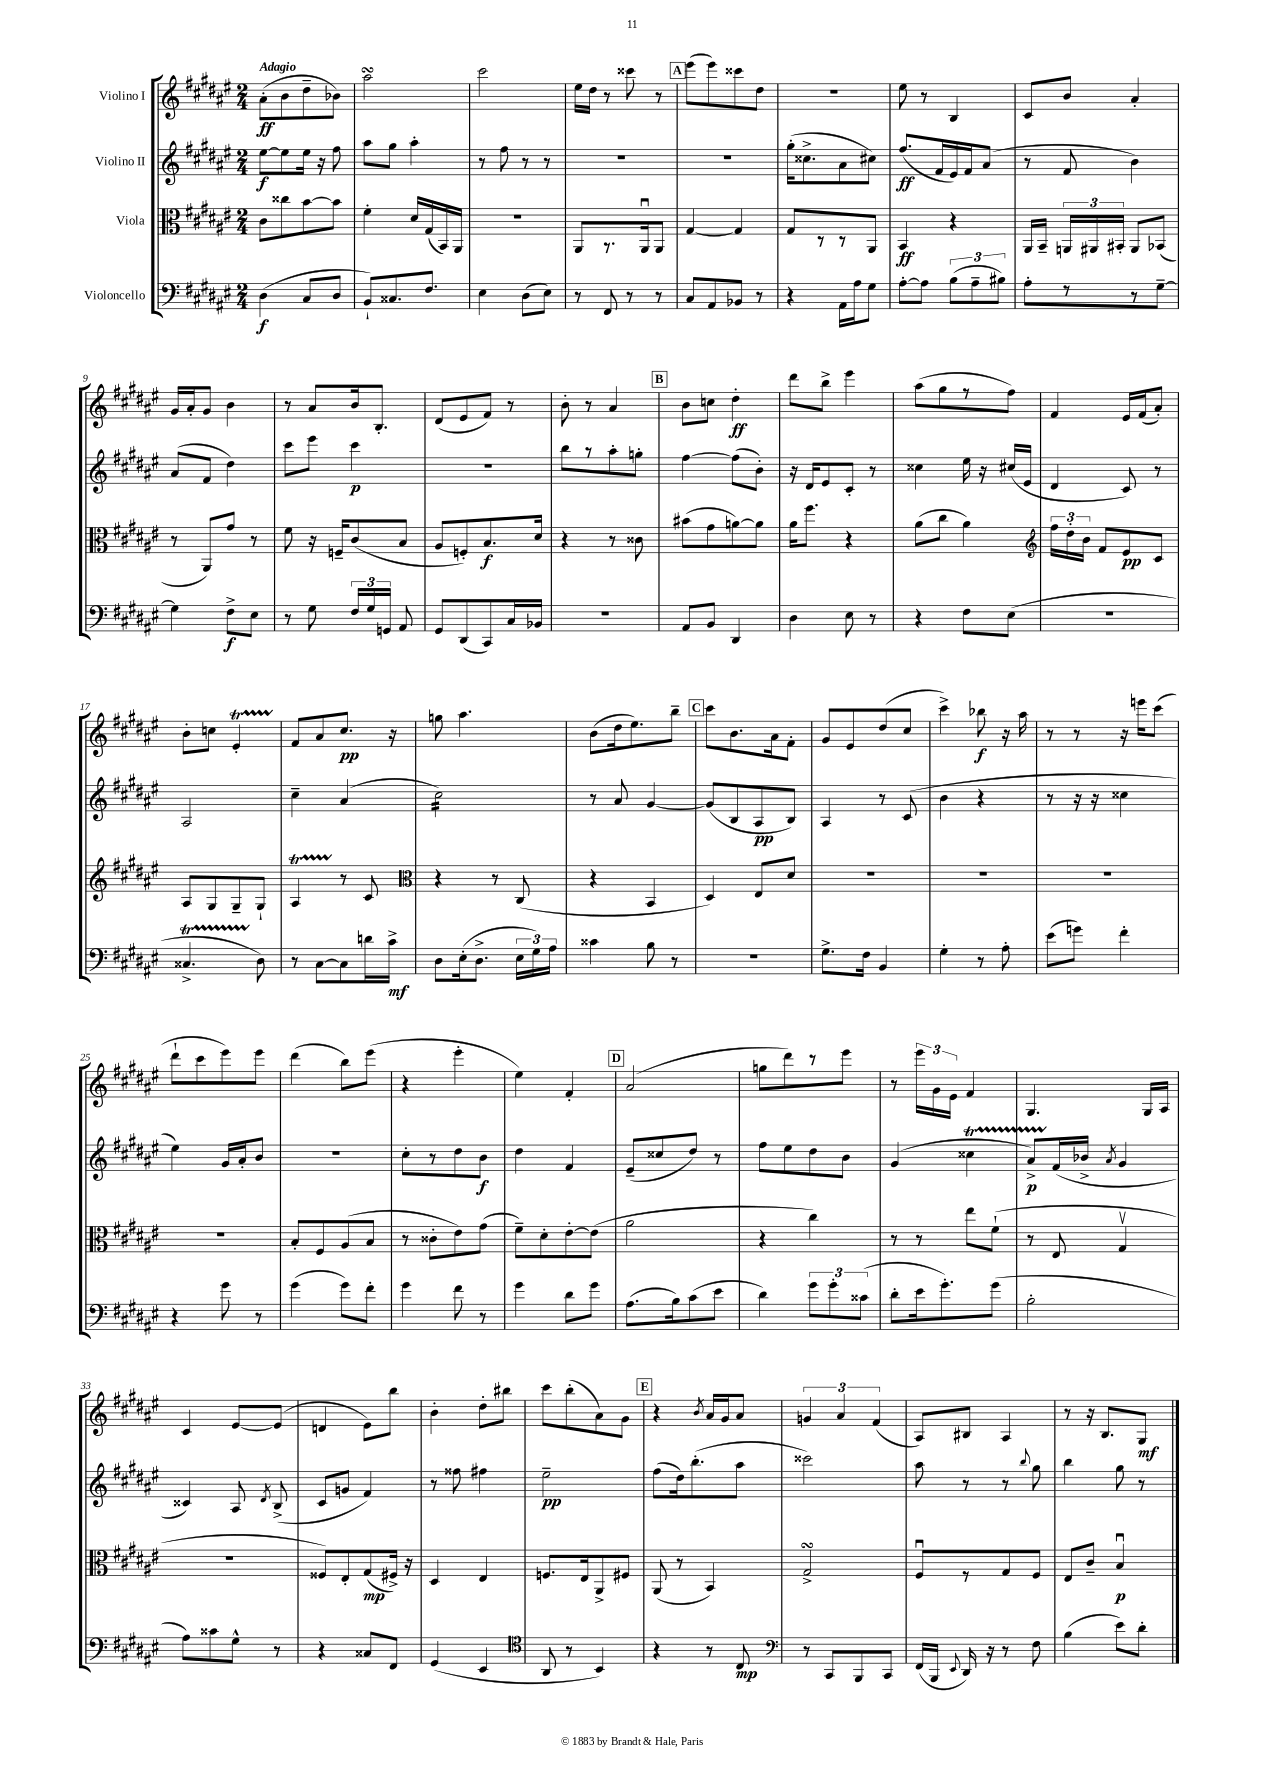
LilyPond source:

<<
\new StaffGroup <<
\new Staff = "s0" \with { instrumentName = "Violino I" } {
    \clef treble \key fis \major \numericTimeSignature \time 2/4 \tempo "Adagio"
    \autoBeamOff ais'8[-.\ff( b'8 dis''8-- bes'8]) |
    ais''2\turn |
    cis'''2 |
    eis''16[ dis''16] r8 cisis'''8 r8 |
    \mark \markup { \box "A" } eis'''8[( eis'''8) cisis'''8 dis''8] |
    R2 |
    eis''8 r8 b4 |
    cis'8[ b'8] ais'4-. |
    gis'16[ ais'16-. gis'8] b'4 |
    r8 ais'8[ b'16 b8.]-. |
    dis'8[( eis'8 fis'8]) r8 |
    b'8-. r8 ais'4 |
    \mark \markup { \box "B" } b'8[ c''8] dis''4-.\ff |
    dis'''8[ b''8]-> eis'''4 |
    ais''8[( gis''8 r8 fis''8]) |
    fis'4 eis'16[ fis'16( ais'8]-.) |
    b'8[-. c''8] eis'4-.\startTrillSpan |
    fis'8[\stopTrillSpan ais'8 cis''8.]\pp r16 |
    g''8 ais''4. |
    b'8[( dis''16 eis''8.) b''8]-- |
    \mark \markup { \box "C" } cis'''8[ b'8. ais'16 fis'8]-. |
    gis'8[ eis'8 dis''8( cis''8] |
    cis'''4->) bes''8\f r16 ais''16 |
    r8 r8 r16 e'''16[ cis'''8]( |
    dis'''8[-! cis'''8 eis'''8) eis'''8] |
    dis'''4( b''8[) eis'''8]( |
    r4 eis'''4-. |
    eis''4) fis'4-. |
    \mark \markup { \box "D" } ais'2( |
    g''8[ dis'''8) r8 eis'''8] |
    r8 \tuplet 3/2 { eis'''16[ gis'16 eis'16] } fis'4 |
    gis4. gis16[ ais16] |
    cis'4 eis'8[~ eis'8]( |
    d'4 eis'8[) b''8] |
    b'4-. dis''8[-. bis''8] |
    cis'''8[ b''8-.( ais'8) gis'8] |
    \mark \markup { \box "E" } r4 \acciaccatura { b'8 } ais'16[ gis'16 ais'8] |
    \tuplet 3/2 { g'4 ais'4 fis'4( } |
    ais8[) bis8] ais4 |
    r8 r16 b8.[ gis8]\mf \bar "|." |
}
\new Staff = "s1" \with { instrumentName = "Violino II" } {
    \clef treble \key fis \major \numericTimeSignature \time 2/4
    \autoBeamOff eis''8[~\f eis''8 eis''16] r16 fis''8 |
    ais''8[ gis''8] ais''4-. |
    r8 fis''8 r8 r8 |
    R2 |
    \mark \markup { \box "A" } R2 |
    gis''16[-.( cisis''8.-> ais'8 cis''8]) |
    fis''8.[\ff( fis'16 eis'16) fis'16 ais'8]( |
    r8 fis'8 b'4) |
    ais'8[( fis'8] dis''4) |
    cis'''8[ eis'''8] cis'''4\p |
    R2 |
    b''8[ r8 ais''8-. g''8]-. |
    \mark \markup { \box "B" } fis''4~ fis''8[( b'8]-.) |
    r16 dis'16[ eis'8 cis'8]-. r8 |
    cisis''4 eis''16 r16 cis''16[( eis'16] |
    dis'4 cis'8) r8 |
    ais2 |
    cis''4-- ais'4( |
    cis''2:16) |
    r8 ais'8 gis'4~ |
    \mark \markup { \box "C" } gis'8[( b8 ais8\pp b8]) |
    ais4 r8 cis'8( |
    b'4 r4 |
    r8 r16 r16 cisis''4 |
    eis''4) gis'16[ ais'16-. b'8] |
    r2 |
    cis''8[-. r8 dis''8 b'8]\f |
    dis''4 fis'4 |
    \mark \markup { \box "D" } eis'8[--( cisis''8 dis''8]) r8 |
    fis''8[ eis''8 dis''8 b'8] |
    gis'4( cisis''4\startTrillSpan |
    ais'8[->\p) fis'16\stopTrillSpan( bes'16]-> \acciaccatura { ais'8 } gis'4 |
    cisis'4) ais8 \acciaccatura { dis'8 } b8->( |
    cis'8[ g'8] fis'4) |
    r8 fisis''8 fis''4 |
    eis''2--\pp |
    \mark \markup { \box "E" } fis''8[( dis''16) b''8.-.( ais''8] |
    cisis'''2) |
    ais''8 r8 r8 \appoggiatura { b''8 } gis''8 |
    b''4 gis''8 r8 \bar "|." |
}
\new Staff = "s2" \with { instrumentName = "Viola" } {
    \clef alto \key fis \major \numericTimeSignature \time 2/4
    \autoBeamOff cis'8[ cisis''8 b'8~ b'8] |
    fis'4-. dis'16[ gis16( b,16) ais,16] |
    R2 |
    ais,8[ r8. ais,16\downbow ais,8] |
    \mark \markup { \box "A" } gis4~ gis4 |
    gis8[ r8 r8 ais,8] |
    b,4\ff r4 |
    ais,16[ b,16]-- \tuplet 3/2 { a,16[ ais,16 bis,16]-. } ais,8[ bes,8]( |
    r8 ais,8[) gis'8] r8 |
    fis'8 r16 f16[-- cis'8( b8] |
    ais8[ f8-.) b8.\f dis'16] |
    r4 r8 cisis'8 |
    \mark \markup { \box "B" } bis'8[( gis'8 a'8~) a'8] |
    ais'16[ fis''8.] r4 |
    ais'8[( cis''8] ais'4) |
    \clef treble \tuplet 3/2 { fis''16[ dis''16-. b'16] } fis'8[ eis'8\pp cis'8] |
    ais8[ gis8 gis8-- gis8]-! |
    ais4\startTrillSpan r8\stopTrillSpan cis'8 |
    \clef alto r4 r8 cis8( |
    r4 b,4 |
    \mark \markup { \box "C" } dis4) eis8[ dis'8] |
    R2 |
    R2 |
    R2 |
    R2 |
    b8[-. fis8 ais8( b8] |
    r8 cisis'8[-. eis'8) gis'8]( |
    fis'8[--) dis'8-. eis'8~-. eis'8]( |
    \mark \markup { \box "D" } ais'2 |
    r4 cis''4) |
    r8 r8 eis''8[ fis'8]-!( |
    r8 eis8 gis4\upbow |
    R2 |
    fisis8[) eis8-. gis8\mp( fis16]->) r16 |
    dis4 eis4 |
    f8.[ eis16 ais,8-> fis8] |
    \mark \markup { \box "E" } ais,8( r8 b,4) |
    gis2->\turn |
    fis8[\downbow r8 gis8 fis8] |
    eis8[ cis'8]-- b4\downbow\p \bar "|." |
}
\new Staff = "s3" \with { instrumentName = "Violoncello" } {
    \clef bass \key fis \major \numericTimeSignature \time 2/4
    \autoBeamOff dis4\f( cis8[ dis8] |
    b,8[-!) cisis8. fis8.] |
    eis4 dis8[( eis8]) |
    r8 fis,8 r8 r8 |
    \mark \markup { \box "A" } cis8[ ais,8 bes,8] r8 |
    r4 ais,16[ ais16 gis8] |
    ais8[~-. ais8] \tuplet 3/2 { b8[( ais8-- bis8]) } |
    ais8[-. r8 r8 gis8]~-- |
    gis4 fis8[->\f eis8] |
    r8 gis8 \tuplet 3/2 { fis16[ gis16 g,16] } ais,8 |
    gis,8[ dis,8( cis,8) cis16 bes,16] |
    r2 |
    \mark \markup { \box "B" } ais,8[ b,8] dis,4 |
    dis4 eis8 r8 |
    r4 fis8[ eis8]( |
    R2 |
    cisis4.->\startTrillSpan dis8\stopTrillSpan) |
    r8 cis8[~ cis8 d'16 cis'16]->\mf |
    dis8[ eis16-.( dis8.]-> \tuplet 3/2 { eis16[ gis16) ais16] } |
    cisis'4 b8 r8 |
    \mark \markup { \box "C" } R2 |
    gis8.[-> fis16] b,4 |
    gis4-. r8 ais8-. |
    eis'8[( g'8]) fis'4-. |
    r4 gis'8 r8 |
    gis'4( gis'8[) fis'8]-. |
    gis'4 fis'8 r8 |
    gis'4 dis'8[ gis'8] |
    \mark \markup { \box "D" } ais8.[( b16) cis'8( eis'8] |
    dis'4) \tuplet 3/2 { gis'8[ gis'8-. cisis'8]( } |
    dis'8[-. eis'16 gis'8.-.) gis'8]( |
    b2-. |
    ais8[) cisis'8 gis8]-^ r8 |
    r4 cisis8[ fis,8] |
    gis,4( eis,4 |
    \clef tenor ais,8 r8 b,4) |
    \mark \markup { \box "E" } r4 r8 cis8\mp |
    \clef bass r8 cis,8[ b,,8 cis,8] |
    fis,16[( b,,16] \appoggiatura { eis,8 } dis,16) r16 r8 fis8 |
    b4( eis'8[) dis'8]-. \bar "|." |
}
>>
>>
